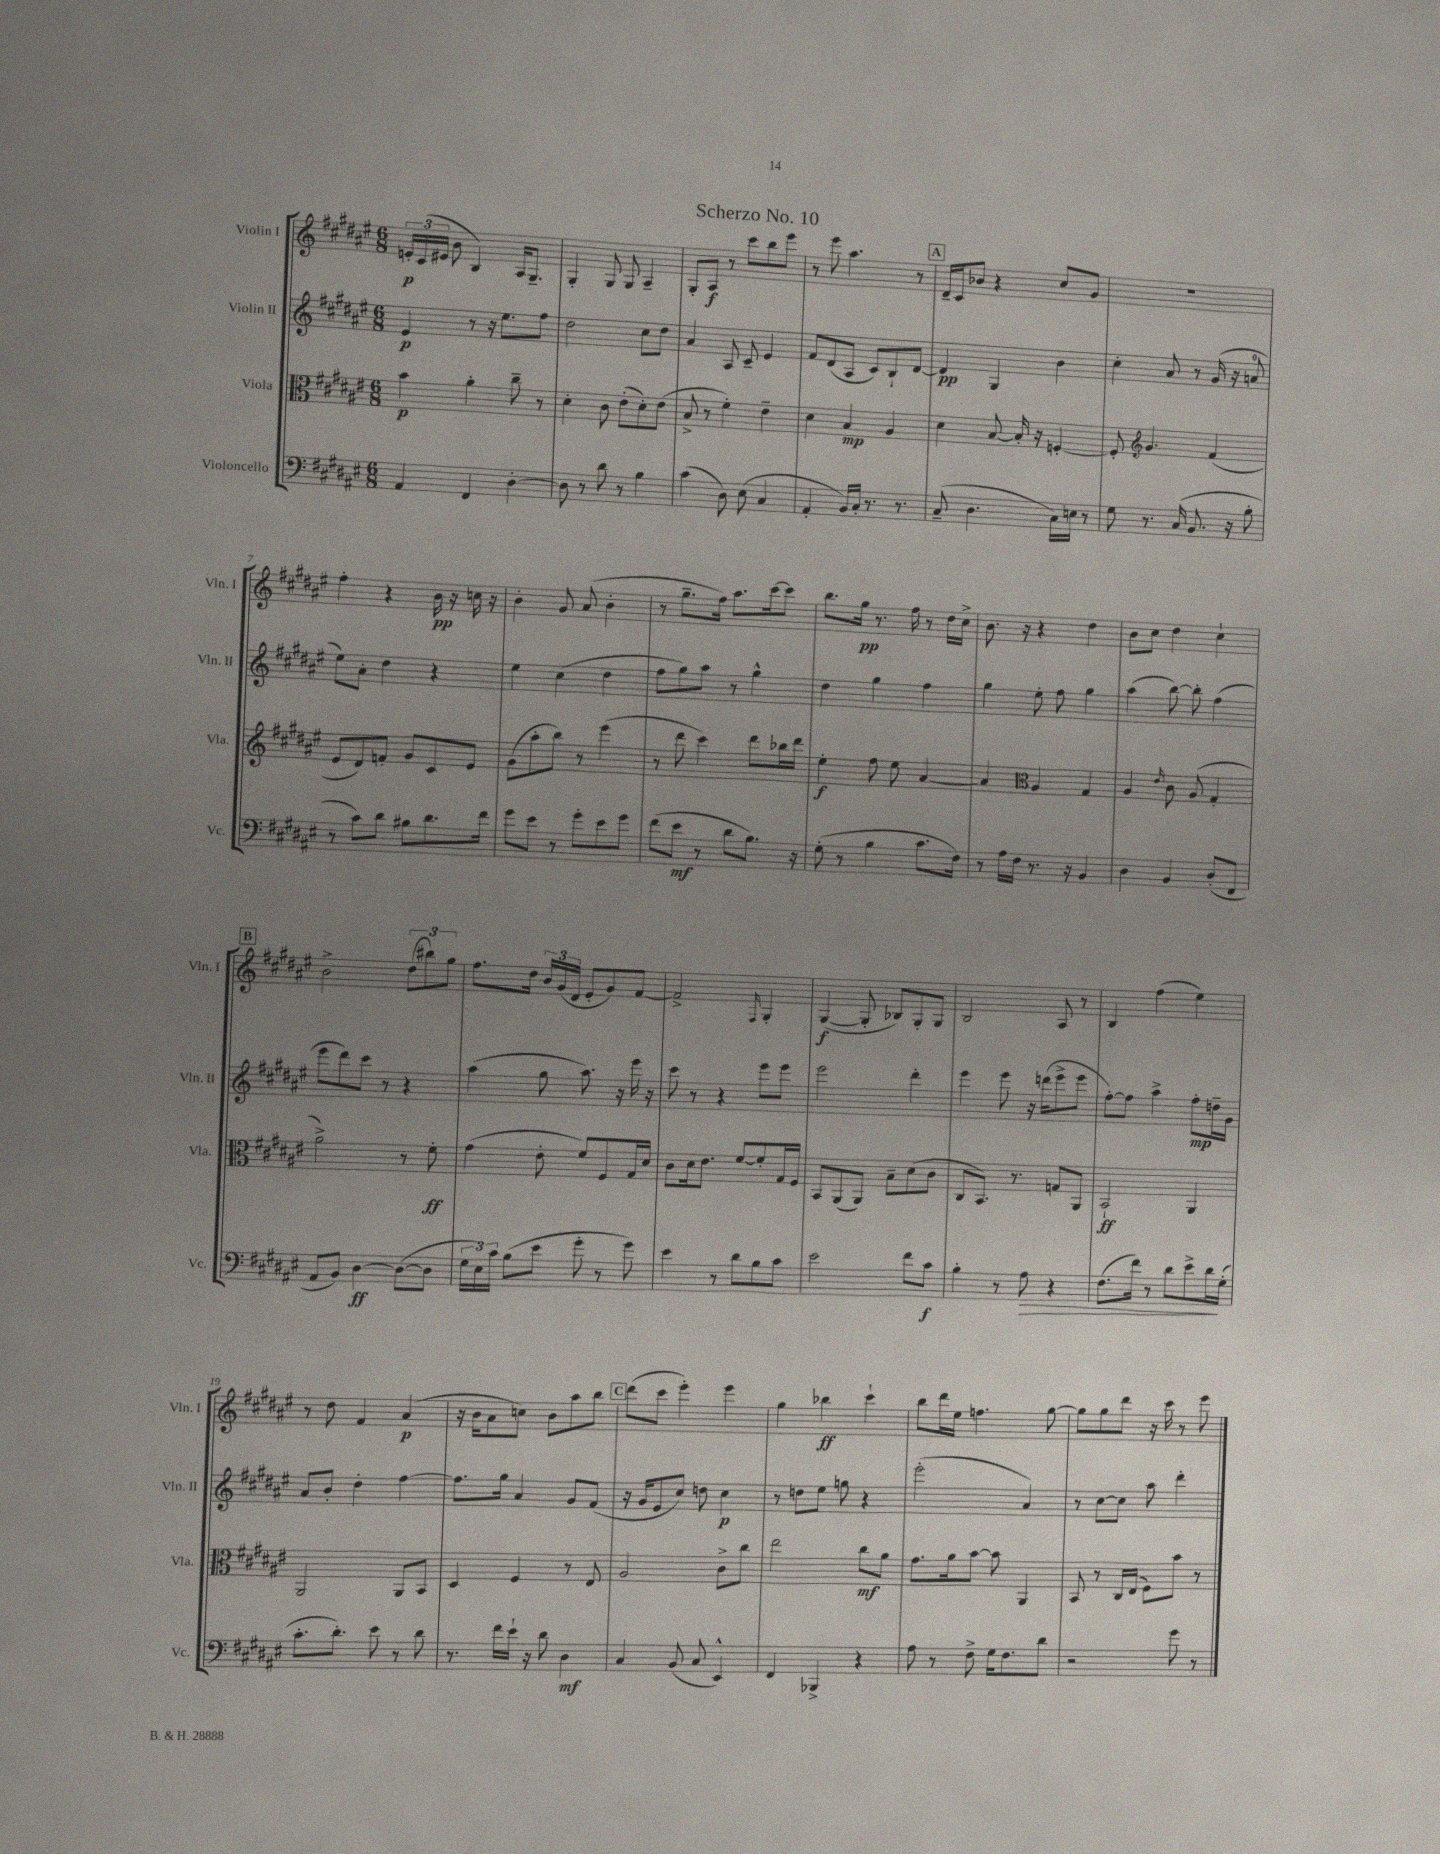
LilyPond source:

\header { title = "Scherzo No. 10" }
<<
\new StaffGroup <<
\new Staff = "s0" \with { instrumentName = "Violin I" shortInstrumentName = "Vln. I" } {
    \clef treble \key fis \major \numericTimeSignature \time 6/8
    \autoBeamOff \tuplet 3/2 { e'16[-.\p cis'16( eis'16] } b'8 b4) ais16[ gis8.]-- |
    gis4-. gis8 gis8 ais4-- |
    gis8[-. ais8]\f r8 cis'''8[ b''8 eis'''8] |
    r8 eis'''8 ais''4. r8 |
    \mark \markup { \box "A" } dis'16[-- cis'16 bes'8] r4 cis''8[ gis'8] |
    R2. |
    fis''4-. r4 b'16\pp r16 c''16 r16 |
    b'4-. gis'8 ais'8( b'4-. |
    r8 gis''8.[-- fis''16]) ais''8.[ cis'''16~ cis'''8] |
    b''8.[ gis''16]\pp r8. fis''16 r8 dis''16[ cis''16]-> |
    b'8. r16 r4 dis''4 |
    b'8[ cis''8] dis''4 cis''4-! |
    \mark \markup { \box "B" } b'2-> \tuplet 3/2 { dis''8[( bis''8) gis''8] } |
    fis''8.[ dis''16] \tuplet 3/2 { b'16[ gis'16( dis'16] } eis'8[-. gis'8) fis'8]~ |
    fis'2-> \grace { fis16 } gis4-. |
    gis4~\f( gis8-. bes8[) gis8-. gis8] |
    b2 ais8 r8 |
    b4 fis''4( eis''4) |
    r8 dis''8 fis'4 ais'4\p( |
    r16 b'16[ ais'8 c''8]) b'8[ ais''8 b''8] |
    \mark \markup { \box "C" } dis'''8[( cis'''8] eis'''4-.) eis'''4 |
    gis''4 bes''4\ff cis'''4-! |
    b''8[ dis'''16 eis''16] f''4. gis''8~ |
    gis''8[ gis''8 dis'''8] r16 cis'''16 r8 eis'''8 \bar "|." |
}
\new Staff = "s1" \with { instrumentName = "Violin II" shortInstrumentName = "Vln. II" } {
    \clef treble \key fis \major \numericTimeSignature \time 6/8
    \autoBeamOff eis'4\p r8 r16 eis''8.[ fis''8] |
    dis''2 cis''8[ dis''8] |
    ais'4 ais8 cis'8-- eis'4 |
    fis'8[ dis'8( ais8] cis'8[) b8-! dis'8]~ |
    \mark \markup { \box "A" } dis'4\pp gis4 b'4 |
    cis''4-. ais'8 r8 gis'16( r16 a'8-0 |
    eis''8[) ais'8]-. dis''4 r4 |
    eis''4 cis''4( dis''4 |
    fis''8[ gis''8) ais''8] r8 gis''4-^ |
    dis''4 gis''4 fis''4 |
    gis''4 eis''8-. fis''8 gis''4 |
    ais''4( b''8~) b''8-. fis''4( |
    \mark \markup { \box "B" } eis'''8[ dis'''8) cis'''8] r8 r4 |
    ais''4( gis''8 ais''8.) r16 eis'''16 r16 |
    cis'''8 r8 r4 eis'''8[ eis'''8] |
    eis'''2 dis'''4-. |
    eis'''4 eis'''8 r16 d'''16[( eis'''8-> eis'''8] |
    fis''8[~-.) fis''8] ais''4-> fis''8[-.\mp d''16-- gis'16] |
    ais'8[ b'8]-. dis''4-. fis''4~ |
    fis''8.[ gis''16] ais'4 gis'8[ fis'8]( |
    \mark \markup { \box "C" } r16 gis'16[ eis'8 cis''8]) d''8 cis''4\p |
    r8 d''8[ eis''8] g''8 r4 |
    eis'''2-.( ais'4) |
    r8 cis''8[~ cis''8] ais''8 dis'''4-. \bar "|." |
}
\new Staff = "s2" \with { instrumentName = "Viola" shortInstrumentName = "Vla." } {
    \clef alto \key fis \major \numericTimeSignature \time 6/8
    \autoBeamOff b'4\p ais'4-. cis''8-- r8 |
    dis'4-. cis'8 eis'8[-.( dis'8-.) eis'8]( |
    b8-> r8 fis'4-.) eis'4-- |
    dis'4 b4\mp ais4 |
    \mark \markup { \box "A" } dis'4 b8~ b16-. r16 f4~-. |
    f8-. \clef treble gis'4. fis'4( |
    eis'8[ dis'8) f'8]-. gis'8[ cis'8 eis'8] |
    gis'8[( ais''8-. b''8]) r8 eis'''4( |
    r8 dis'''8 cis'''4) dis'''8[ bes''16 dis'''16] |
    eis''4-.\f fis''8 eis''8 ais'4~ |
    ais'4 \clef alto ais4 gis4 |
    ais4 \grace { eis'16 } cis'8 ais8( gis4-. |
    \mark \markup { \box "B" } ais'2->) r8 fis'8-.\ff |
    gis'4( eis'8-. fis'8[) fis8 gis16 dis'16] |
    cis'8[ dis'16 eis'8.] fis'8[~ fis'8-. gis16 fis16] |
    b,8[ ais,8( ais,8]) b8[-- dis'8( cis'8] |
    cis8[ b,8.]) r8. g8[ ais,8] |
    b,2-!\ff ais,4 |
    ais,2 ais,8[ b,8] |
    dis4 fis4 r8 eis8 |
    \mark \markup { \box "C" } ais2 cis'8[-> cis''8] |
    eis''2 cis''8[\mf ais'8] |
    gis'8.[ ais'16 b'8]~ b'8 ais,4 |
    b,8 r8 cis16[ eis16]( fis8[) b'8] r8 \bar "|." |
}
\new Staff = "s3" \with { instrumentName = "Violoncello" shortInstrumentName = "Vc." } {
    \clef bass \key fis \major \numericTimeSignature \time 6/8
    \autoBeamOff ais,4 fis,4 dis4~-. |
    dis8 r8 dis'8 r8 b4 |
    cis'4( dis8) eis8( cis4 |
    ais,4-. b,16[) cis16]-. r8. r8. |
    \mark \markup { \box "A" } cis8--( dis4. cis16[) e16] r8 |
    gis8 r8. cis16( b,8. r16 b8-. |
    r8 cis'8[) dis'8] bis8[ dis'8. fis'16] |
    gis'8[ eis'8] r8 gis'8[-. eis'8 gis'8] |
    fis'8[( eis'8]\mf r8 dis'8[ b8.]) r16 |
    gis8-.( r8 b4 cis'8.[ fis16]) |
    r8 ais16[ fis16] r8. r16 b,4 |
    dis4 b,4 dis8[-.( fis,8] |
    \mark \markup { \box "B" } ais,8[ b,8]) dis4~\ff dis8[~( dis8] |
    \tuplet 3/2 { gis16[ eis16) cis'16] } b8[( eis'8] gis'8-. r8 gis'8) |
    eis'4 r8 dis'8[ b8 cis'8] |
    eis'2 fis'8[ cis'8]\f |
    b4-. r8 ais8\> r4 |
    fis8.[( fis'16]) r8 dis'8[ eis'8-> dis'16\! gis16]-.( |
    cis'8.[-. dis'8.]-.) eis'8 r8 dis'8 |
    r8. fis'16[ eis'16]-! r16 dis'8 dis4\mf |
    \mark \markup { \box "C" } cis4 b,8( cis8 eis,4-^) |
    fis,4 bes,,4-> r4 |
    ais8 r8 fis8-> gis16[ fis8. dis'8] |
    r2 gis'8 r8 \bar "|." |
}
>>
>>
